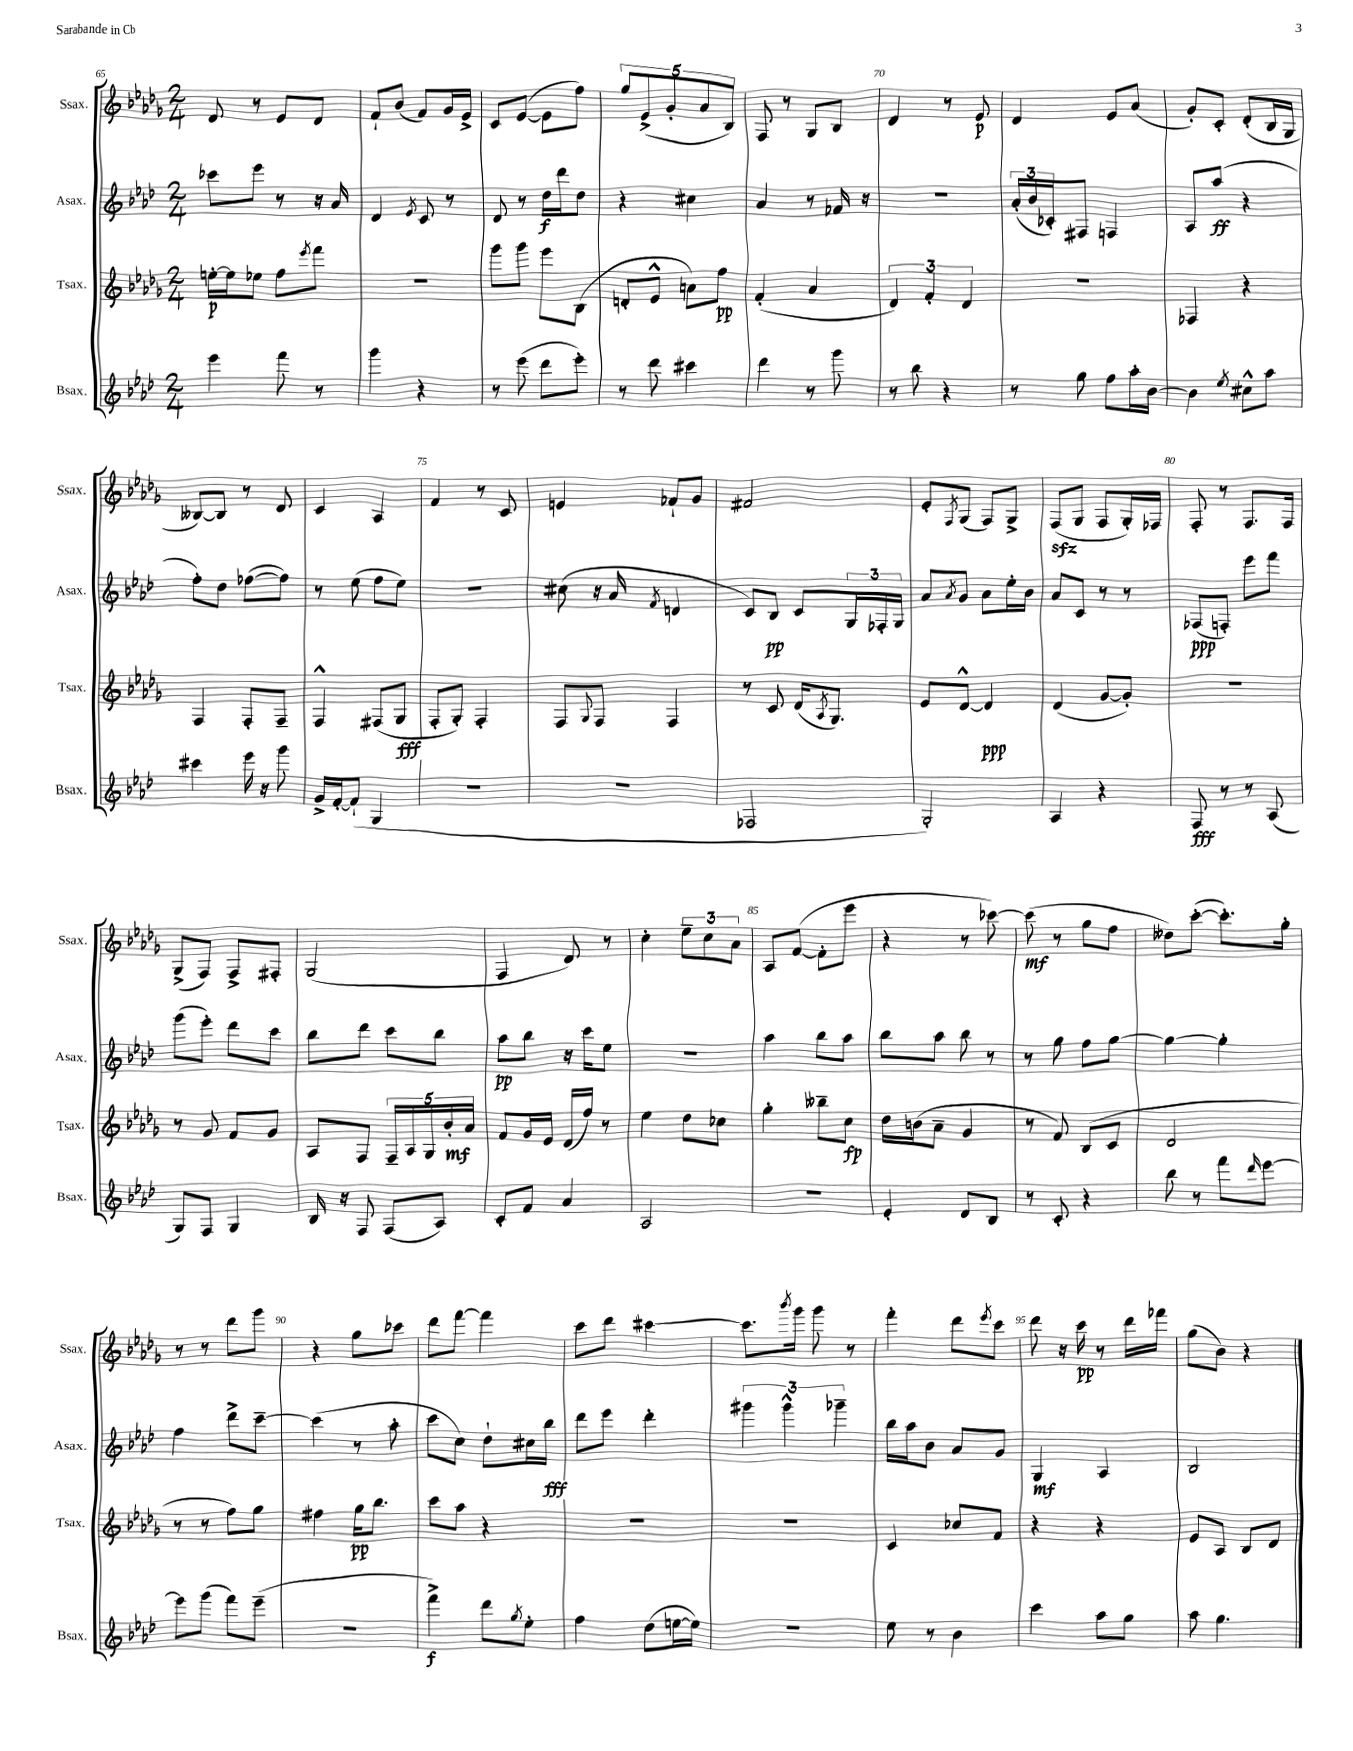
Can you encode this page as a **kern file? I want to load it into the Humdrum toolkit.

**kern	**kern	**kern	**kern
*staff4	*staff3	*staff2	*staff1
*clefG2	*clefG2	*clefG2	*clefG2
*k[b-e-a-d-]	*k[b-e-a-d-g-]	*k[b-e-a-d-]	*k[b-e-a-d-g-]
*M2/4	*M2/4	*M2/4	*M2/4
4eee-	[16ee'	8ccc-	8d-
.	16ee]	.	.
.	8ee-	8eee-	8r
8fff	8ff	8r	8e-
.	8qeee-	.	.
8r	8fff	16r	8d-
.	.	16a-	.
=	=	=	=
4ggg	2r	4d-	8f`
.	.	.	(8b-
.	.	8qe-	.
4r	.	8c	8f)
.	.	8r	16g-
.	.	.	16e-^
=	=	=	=
8r	8ggg-	8d-	8c
(8eee-	8ggg-	8r	([8e-
8ddd-	8eee-	16dd-	8e-]
.	.	16ddd-	.
8eee-')	(8B-	8dd-	8ff)
=	=	=	=
8r	8d'	4r	10gg-
.	.	.	(10e-^
8ddd-	8e-^^	.	.
.	.	.	10g-'
4ccc#	8a)	4cc#	.
.	.	.	10a-
.	8ff	.	.
.	.	.	10B-)
=	=	=	=
4ddd-	(4f'	4a-	8F
.	.	.	8r
8r	4a-	8r	8G-
8ggg	.	16f-	8B-
.	.	16r	.
=	=	=	=
8r	6d-)	2r	4d-
8bb-	.	.	.
.	6f'	.	.
4r	.	.	8r
.	6d-	.	.
.	.	.	8e-
=	=	=	=
8r	2r	(24a-'	4d-
.	.	24b-	.
.	.	24c-')	.
8gg	.	8F#	.
8ff	.	4F	8e-
16aa-'	.	.	(8a-
[16b-	.	.	.
=	=	=	=
4b-]	4F-	8A-	8g-')
.	.	(8aa-	8c'
8qee-	.	.	.
8cc#^^	4r	4r	(8d-'
8aa-	.	.	16B-
.	.	.	16G-
=	=	=	=
4ccc#	4F	8ff')	[8B--)
.	.	8dd-	8B--]
16eee-	8F'	([8ff-	8r
16r	.	.	.
8ggg	8F~	8ff-])	8d-
=	=	=	=
16g^	4F^^	8r	4c
[16f'	.	.	.
(8f`]	.	(8ee-	.
4G	(8F#	8ff	4A-
.	8G-	8ee-)	.
=	=	=	=
2r	8F'	2r	4f
.	8G-')	.	.
.	4F'	.	8r
.	.	.	8c
=	=	=	=
2r	8F	(8cc#	4e
.	8qqG-	.	.
.	8F	16r	.
.	.	16a-	.
.	.	8qf	.
.	4F	4d	8f-`
.	.	.	8g-
=	=	=	=
2F-	8r	8c)	2f#
.	8c	8B-	.
.	(16d-	8c	.
.	8qA-	.	.
.	8.G-)	.	.
.	.	24G	.
.	.	24F-'	.
.	.	24G	.
=	=	=	=
2G')	8e-	8a-	8e-'
.	.	8qa-	8qF
.	[8d-^^	8g	(8G-
.	4d-]	8a-	8F)
.	.	16ee-'	8G-^
.	.	16b-	.
=	=	=	=
4A-	(4d-	8a-	(8F
.	.	8c	8G-
4r	[8g-	8r	8F
.	8g-'])	8r	16G-')
.	.	.	16F-
=	=	=	=
8F	2r	(8F-	8F'
8r	.	8F')	8r
8r	.	8eee-	8.F
(8A-	.	8fff	.
.	.	.	16F
=	=	=	=
8G)	8r	(8ggg	(8G-^
8F	8g-	8eee-')	8F)
4G	8f	8ddd-	8F^
.	8g-	8ccc	8F#'
=	=	=	=
16B-	8A-	8bb-	(2G-
16r	.	.	.
8F	8F	8ddd-	.
(8F	20F~	8ccc	.
.	20A-	.	.
.	20G-	.	.
8A-)	.	8bb-	.
.	20b-'	.	.
.	20a-	.	.
=	=	=	=
8c'	8f	8aa-	4F
8f	16g-	8bb-	.
.	16e-	.	.
4a-	(16d-	16r	8d-)
.	16ff)	16ccc	.
.	8r	8ee-	8r
=	=	=	=
2A-	4ee-	2r	4cc'
.	8dd-	.	12ee-~
.	.	.	12cc
.	8cc-	.	.
.	.	.	12a-
=	=	=	=
2r	4gg-'	4aa-	8A-
.	.	.	([8f
.	8bb--~	8bb-	8f']
.	8cc	8aa-	8eee-
=	=	=	=
4e-'	16dd-	8bb-	4r
.	(16b	.	.
.	8a-~	8aa-	.
8d-	4g-	8bb-	8r
8B-	.	8r	[8ccc-)
=	=	=	=
8r	8r	8r	(8ccc-]
8c'	8f)	8gg	8r
4r	(8B-	8ff	8gg-
.	8c	[8gg	8ff
=	=	=	=
8bb-	2d-	4gg_	8dd--)
8r	.	.	([8ccc'
8fff	.	4gg']	8.ccc'])
16qqddd-	.	.	.
[8eee-	.	.	.
.	.	.	16gg-'
=	=	=	=
8eee-]	8r	4ff	8r
(8ggg	8r	.	8r
8fff)	8ff)	8ddd-^	8ddd-
(8eee-~	8gg-	[8ccc~	8ggg-
=	=	=	=
2r	4ff#	(4ccc]	4r
.	16gg-	8r	8gg-
.	8.bb-	.	.
.	.	8aa-'	8ccc-
=	=	=	=
4fff^)	8ccc	8ccc	8ddd-
.	8aa-	8cc)	[8fff
8ddd-	4r	8dd-`	4fff]
8qgg	.	.	.
8ee-'	.	16cc#	.
.	.	16bb-	.
=	=	=	=
4ff	2r	8ddd-	8ccc
.	.	8eee-	8ddd-
(8dd-	.	4ddd-'	[4ccc#
[16ee	.	.	.
16ee])	.	.	.
=	=	=	=
2r	2r	6ggg#	8.ccc#]
.	.	6ggg#^^	.
.	.	.	8qbbb-
.	.	.	16ggg-
.	.	.	8ggg-
.	.	6ggg-~	.
.	.	.	8r
=	=	=	=
8ee-	4c	16bb-	4fff'
.	.	16aa-	.
8r	.	8b-	.
4b-	8cc-	8a-	8ddd-
.	.	.	8qeee-
.	8f	8g	8ccc
=	=	=	=
4ccc	4r	4G	8ddd-
.	.	.	16r
.	.	.	16ccc
8aa-	4r	4A-	8r
8gg	.	.	16ddd-
.	.	.	16fff-
=	=	=	=
8aa-	8e-	2B-	(8gg-
4.gg	8A-	.	8b-)
.	8B-	.	4r
.	8d-	.	.
==	==	==	==
*-	*-	*-	*-
